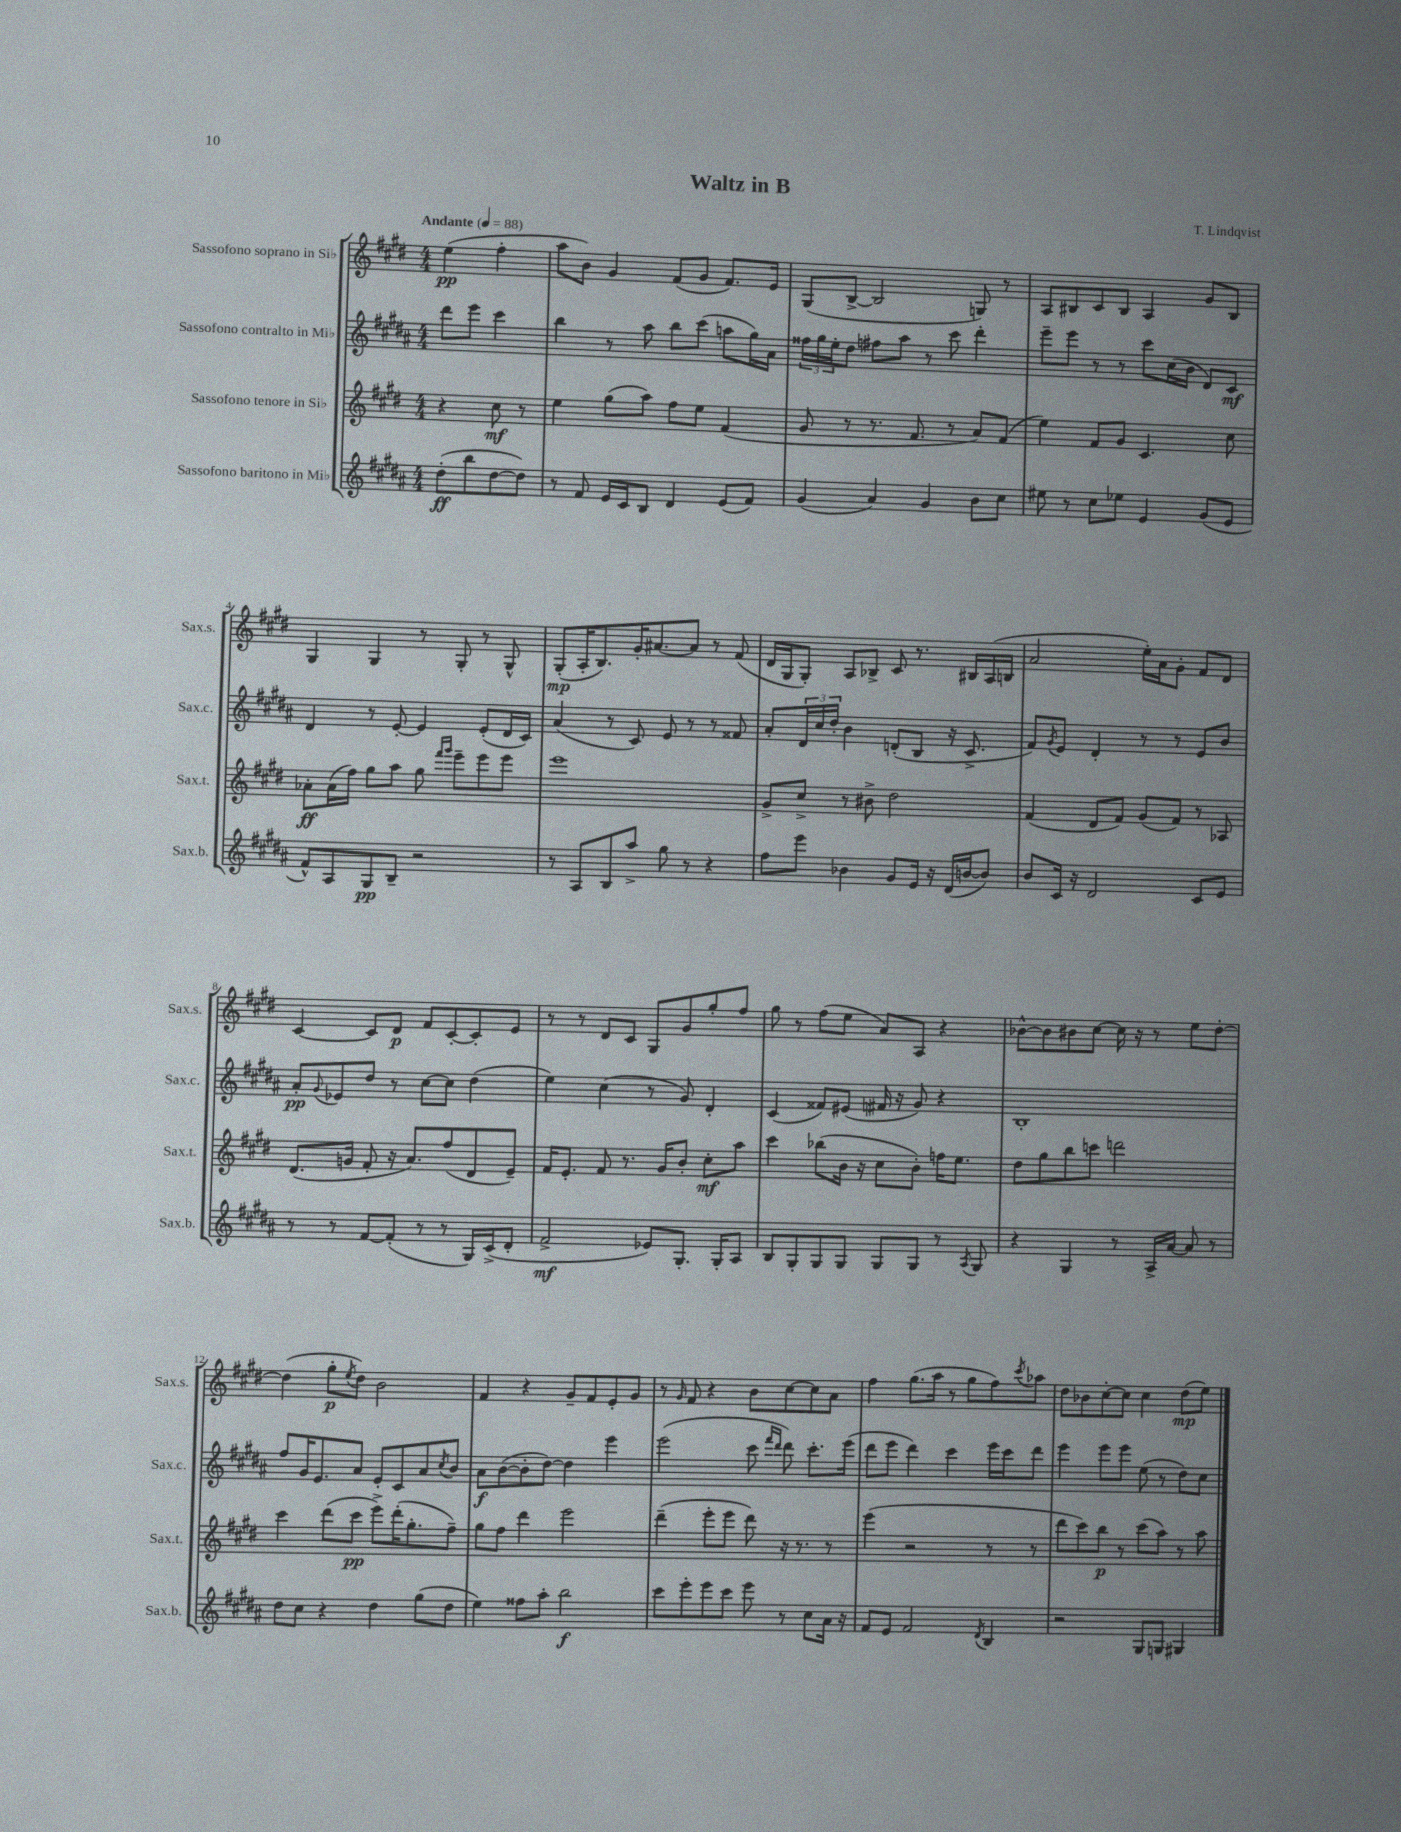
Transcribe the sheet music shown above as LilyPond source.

\header { title = "Waltz in B" composer = "T. Lindqvist" }
<<
\new StaffGroup <<
\new Staff = "s0" \with { instrumentName = "Sassofono soprano in Sib" shortInstrumentName = "Sax.s." } {
    \clef treble \key e \major \numericTimeSignature \time 4/4 \partial 2 \tempo "Andante" 4 = 88
    e''4\pp( fis''4-. |
    a''8 b'8) gis'4 fis'8( gis'8 fis'8.) e'16 |
    gis8( b8~-> b2 g8) r8 |
    a8 bis8 cis'8 bis8 a4 gis'8 bis8 |
    gis4 gis4 r8 gis8-. r8 gis8-^ |
    gis8-.\mp( a16-. b8.) gis'16-. ais'8.~ ais'8 r8 fis'8( |
    dis'16 gis16 gis8-.) a8 bes8-> cis'8 r8. bis16 a16( b16 |
    a'2 e''16-.) a'16 gis'8-. fis'8 dis'8 |
    cis'4~ cis'8 dis'8\p fis'8 cis'8~-. cis'8-. e'8 |
    r8 r8 dis'8 cis'8 gis8 gis'8 gis''8-. fis''8 |
    gis''8 r8 fis''8( e''8 a'8) a8 r4 |
    bes'8~-^ bes'8 bis'8 cis''8~ cis''16 r16 r8 e''8 dis''8~-. |
    dis''4( gis''8-.\p \acciaccatura { e''8 } dis''8) b'2 |
    fis'4 r4 gis'8-- fis'8 e'8-. gis'8 |
    r8 \grace { gis'16 } fis'8 r4 b'8 cis''8~ cis''8 a'8 |
    fis''4 gis''8.( a''16 r8 gis''8 fis''8) \acciaccatura { cis'''8 } aes''8 |
    dis''8 bes'8 cis''8~-. cis''8 cis''4 dis''8\mp( e''8) \bar "|." |
}
\new Staff = "s1" \with { instrumentName = "Sassofono contralto in Mib" shortInstrumentName = "Sax.c." } {
    \clef treble \key b \major \numericTimeSignature \time 4/4 \partial 2
    dis'''8 e'''8 cis'''4 |
    b''4 r8 ais''8 b''8 cis'''8( a''8 gis''16) ais'16 |
    \tuplet 3/2 { fisis''16 gis''16 e''16-. } dis''8 fis''8 ais''8 r8 cis'''8 dis'''4-. |
    e'''8-- e'''8 r8 r8 cis'''8 cis''16( b'16 dis'8) cis'8\mf |
    dis'4 r8 e'8~-. e'4 e'8-.( dis'16 cis'16) |
    ais'4( r8 cis'8) e'8 r8 r8 fisis'8 |
    ais'8-. \tuplet 3/2 { dis'16 cis''16 dis''16-. } b'4 d'8-.( b8 r16 cis'8.-> |
    fis'8) \acciaccatura { gis'8 } e'8 dis'4-. r8 r8 e'8 b'8 |
    ais'8-.\pp \appoggiatura { gis'8 } ees'8 dis''8 r8 cis''8~ cis''8 dis''4( |
    e''4) cis''4( r8 gis'8) dis'4-. |
    cis'4( fisis'8) eis'8( fis'16 r16 gis'8) r4 |
    b1-. |
    fis''8 gis'16 e'8. ais'8 e'8-. cis'8 ais'8 \acciaccatura { cis''8 } b'8 |
    ais'8\f b'8~( b'8-. dis''8~) dis''4 e'''4 |
    e'''2( cis'''8 \grace { fis'''16 dis'''16 } dis'''8) cis'''8.-. e'''16( |
    dis'''8 e'''8 dis'''4) cis'''4 e'''16 cis'''16 dis'''8 |
    e'''4 e'''8 e'''8 e''8( r8 dis''8) cis''8 \bar "|." |
}
\new Staff = "s2" \with { instrumentName = "Sassofono tenore in Sib" shortInstrumentName = "Sax.t." } {
    \clef treble \key e \major \numericTimeSignature \time 4/4 \partial 2
    r4 cis''8\mf r8 |
    e''4 gis''8( a''8) fis''8 e''8 fis'4( |
    gis'8 r8 r8. fis'8. r8 a'8) fis'8( |
    e''4) fis'8 gis'8 cis'4. cis''8 |
    aes'8-.\ff aes'16( fis''16) gis''8 a''8 gis''8 \grace { fis'''16 gis'''16 } e'''8-- e'''8 e'''8 |
    e'''1 |
    gis'8-> cis''8-> r8 bis'8-> dis''2 |
    fis'4( dis'8 fis'8) gis'8( fis'8) r8 aes8 |
    dis'8.( g'16 fis'8-. r16 a'8.) fis''8( dis'8 e'8--) |
    fis'16 e'8.-. fis'8 r8. gis'16 b'8-. cis''8-.\mf a''8 |
    cis'''4 bes''8( b'16 r16 cis''8 b'8-.) f''16 e''8. |
    dis''8 gis''8 b''8 c'''8 d'''2 |
    cis'''4 dis'''8( cis'''8\pp e'''8->) dis'''16-.( gis''8.-. fis''8--) |
    gis''8 fis''8 dis'''4 e'''2 |
    dis'''4--( e'''8-. e'''8 dis'''8) r16 r8. r8 |
    e'''4( r2 r8 r8 |
    dis'''8 cis'''8) b''8\p r8 cis'''8( a''8) r8 a''8 \bar "|." |
}
\new Staff = "s3" \with { instrumentName = "Sassofono baritono in Mib" shortInstrumentName = "Sax.b." } {
    \clef treble \key b \major \numericTimeSignature \time 4/4 \partial 2
    dis''8-.\ff( b''8 dis''8~ dis''8) |
    r8 fis'8 e'16 cis'16 b8 dis'4 e'8( fis'8) |
    gis'4( ais'4) gis'4 b'8 cis''8 |
    eis''8 r8 cis''8 ees''8 e'4 gis'8( e'8 |
    fis'8-^) ais8 gis8\pp b8-- r2 |
    r8 ais8 b8 ais''8-> gis''8 r8 r4 |
    fis''8 e'''8 bes'4 gis'8 e'16 r16 dis'16( b'16~ b'8) |
    b'8 cis'16 r16 dis'2 cis'8 e'8 |
    r8 r8 fis'8~ fis'8-.( r8 r8 gis16) cis'16->( dis'8-. |
    fis'2->\mf ees'8) gis8.-. gis16-. ais8 |
    b8 gis8-. gis8 gis8 gis8 gis8 r8 \acciaccatura { ais8 } gis8 |
    r4 gis4 r8 ais16-> ais'16~ ais'8 r8 |
    dis''8 cis''8 r4 dis''4 gis''8( dis''8 |
    e''4) fisis''8 ais''8-. b''2\f |
    cis'''8 e'''8-. e'''8 cis'''8 e'''8 r8 cis''8 ais'16 r16 |
    fis'8 e'8 fis'2 \acciaccatura { dis'8 } b4 |
    r2 gis8 g8 gis4 \bar "|." |
}
>>
>>
